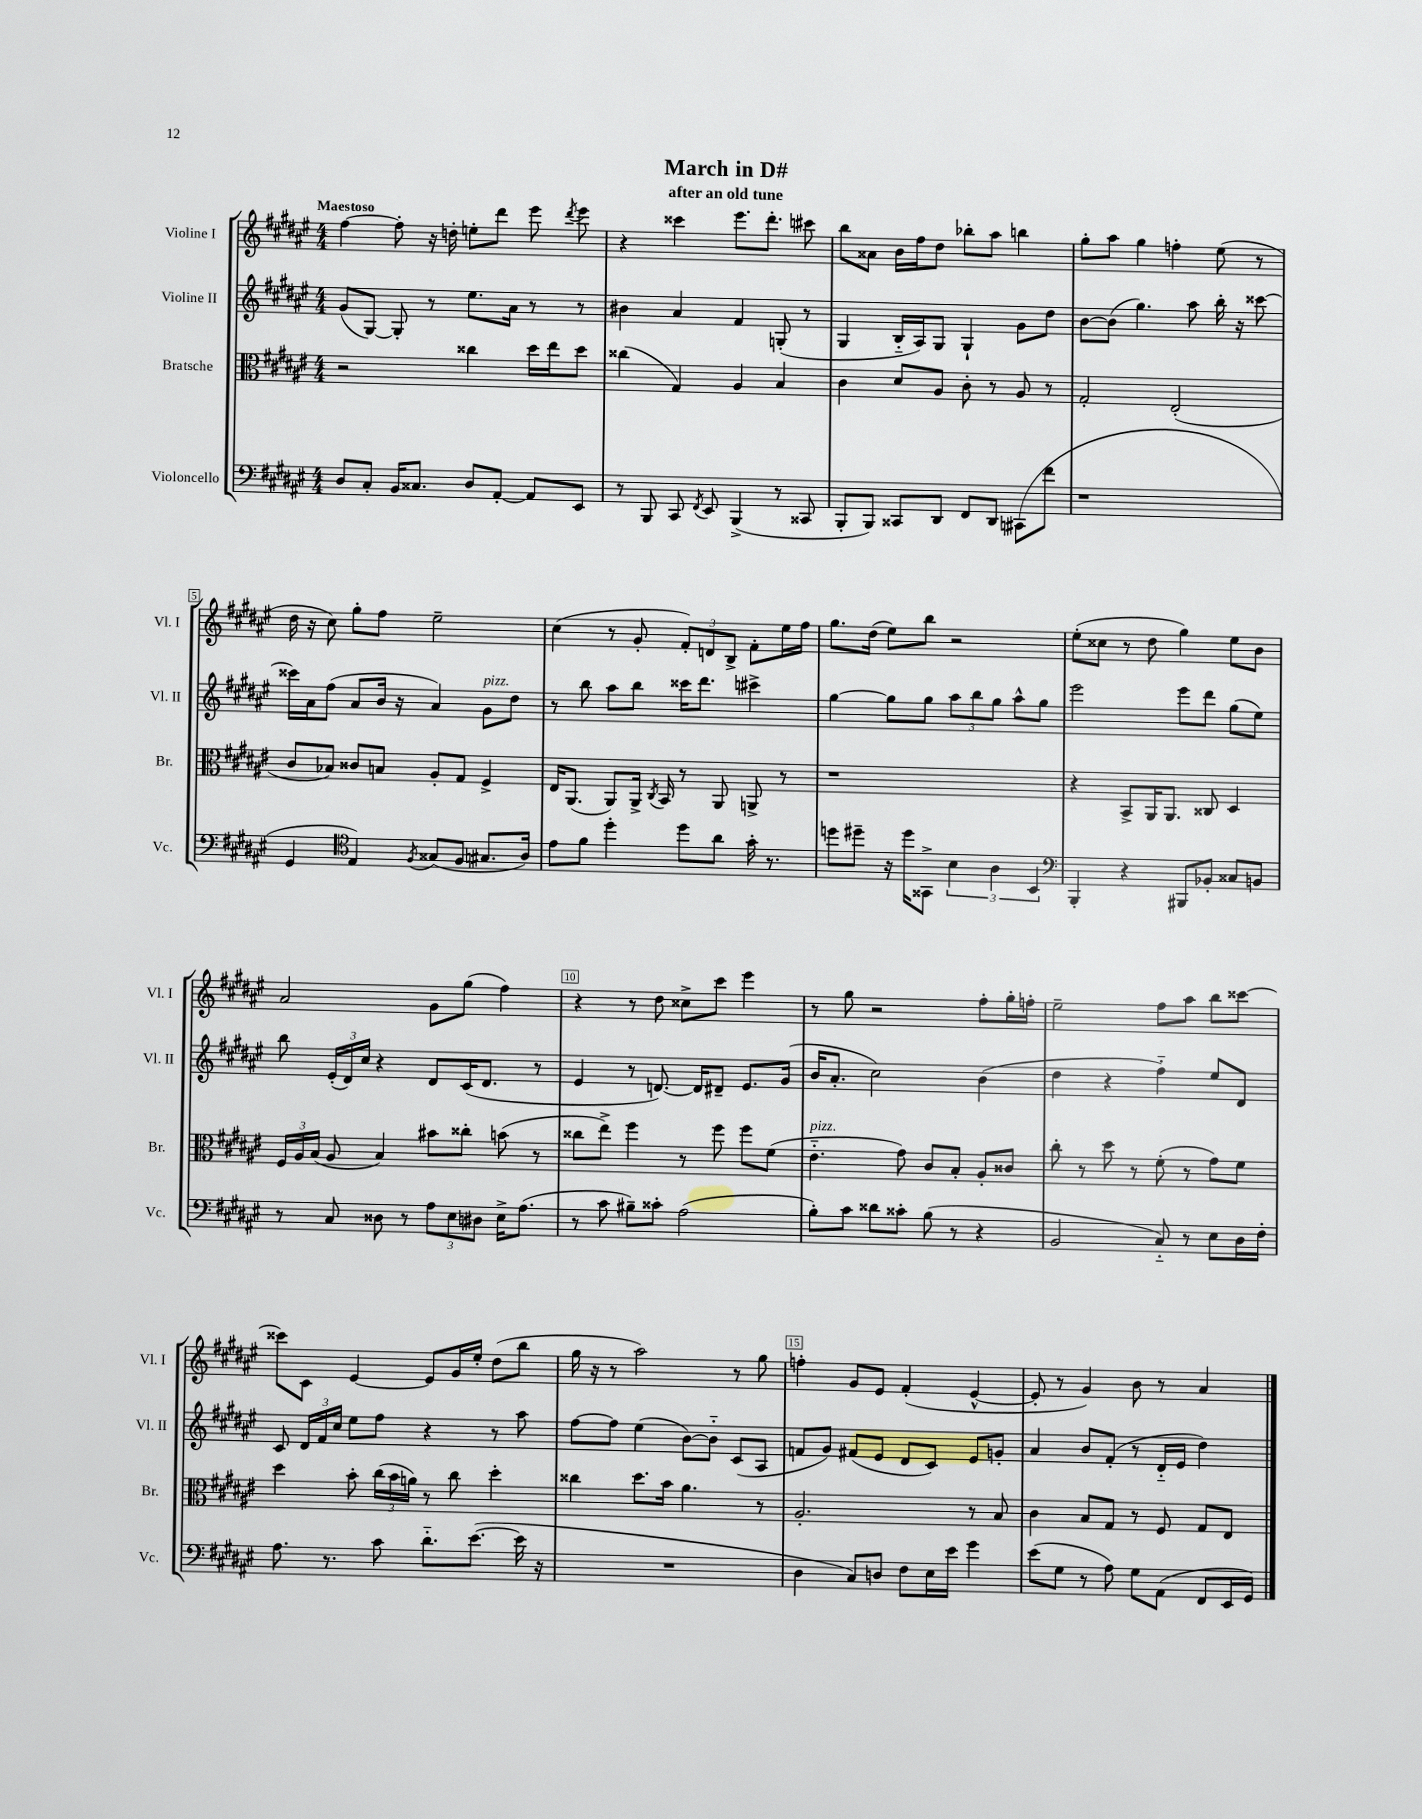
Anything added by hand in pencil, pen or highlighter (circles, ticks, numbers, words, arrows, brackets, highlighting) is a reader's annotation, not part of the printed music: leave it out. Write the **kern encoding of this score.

**kern	**kern	**kern	**kern
*staff4	*staff3	*staff2	*staff1
*clefF4	*clefC3	*clefG2	*clefG2
*k[f#c#g#d#a#e#]	*k[f#c#g#d#a#e#]	*k[f#c#g#d#a#e#]	*k[f#c#g#d#a#e#]
*M4/4	*M4/4	*M4/4	*M4/4
8D#	2r	(8g#	[4ff#
8C#'	.	[8G#)	.
16BB	.	8G#']	8ff#']
8.C##	.	.	.
.	.	8r	16r
.	.	.	16dd'
8D#	4cc##	8.ee#	8ee'
[8AA#'	.	.	8ddd#
.	.	16a#	.
8AA#]	16dd#	8r	8eee#
.	16ee#	.	.
.	.	.	8qddd#
8EE#	8dd#	8r	8eee#
=	=	=	=
8r	(4cc##	4b#	4r
8BBB	.	.	.
8CC#	4G#)	4a#	4ccc##
8qFF#	.	.	.
8EE#	.	.	.
(4BBB^	4A#	4f#	8.eee#
.	.	.	8.ddd#'
8r	4B	(8G'	.
8CC##	.	8r	8ccc#
=	=	=	=
8BBB'	4c#	4G#	8bb
8BBB)	.	.	8a##
8CC##	8d#	16B'~	16b
.	.	16A#)	16ff#
8DD#	8A#	8G#	8dd#
8FF#	8c#'	4G#`	8bb-'
8DD#	8r	.	8aa#
(8CC#	8A#	8g#	4bb
8f#	8r	8dd#	.
=	=	=	=
1r	2G#'	[8b	8gg#'
.	.	(8b]	8aa#
.	.	4.gg#)	4gg#
.	(2E#'	.	4ff'
.	.	8aa#	.
.	.	16bb'	(8ee#
.	.	16r	.
.	.	[8ccc##	8r
=	=	=	=
4GG#	8c#	16ccc##]	16dd#
.	.	16a#	16r
.	8B-)	(8ff#	8cc#)
*clefC4	*	*	*
4E#)	8c##	8a#	8gg#'
.	8B	16b	8ff#
.	.	16r	.
8qF#	.	.	.
(8G##	8A#'	4a#)	2ee#~
8F#	8G#	.	.
8.G#	4F#^	8g#	.
.	.	8dd#	.
16A#)	.	.	.
=	=	=	=
8e#	16E#	8r	(4cc#
.	(8.AA#	.	.
8f#	.	8bb	.
4dd#'	8AA#)	8aa#	8r
.	16AA#^	8bb	8g#'
.	8qC#	.	.
.	16BB	.	.
8dd#	8r	16ccc##	12f#')
.	.	8.ddd#	.
.	.	.	12d
8a#	8AA#	.	.
.	.	.	12B^
16g#'	8AA^	4ccc#^	8f#'
8.r	.	.	.
.	8r	.	16ee#
.	.	.	16ff#
=	=	=	=
8dd	1r	[4gg#	8.gg#
8dd#~	.	.	.
.	.	.	(16dd#
16r	.	8gg#]	8ee#)
16dd#	.	.	.
8GG##^	.	8gg#	8bb
6B	.	12aa#	2r
.	.	12bb	.
6A#	.	12gg#	.
.	.	8aa#^^	.
6BB	.	.	.
.	.	8gg#	.
=	=	=	=
*clefF4	*	*	*
4BBB'	4r	2eee#	(8ee#'
.	.	.	8cc##
4r	8BB^	.	8r
.	16AA#	.	8dd#
.	8.AA#	.	.
8BBB#	.	8eee#	4gg#)
8BB-'	8C##	8ddd#	.
8C##	4D#	(8gg#	8ee#
8BB	.	8ee#)	8b
=	=	=	=
8r	24F#	8bb	2a#
.	24A#	.	.
.	(24B	.	.
8C#	8A#	(24e#'	.
.	.	24d#)	.
.	.	24cc#	.
8D##	4B)	4r	.
8r	.	.	.
12A#	8b#	8d#	8g#
12E#	.	.	.
.	8cc##'	(16c#	(8gg#
12D#	.	.	.
.	.	8.d#	.
16E#^	(8b	.	4ff#)
(8.A#	.	.	.
.	8r	8r	.
=	=	=	=
8r	8cc##	4e#	4r
8c#	8ee#^)	.	.
8B#~)	4ff#	8r	8r
8c##'	.	[8.d)	8dd#
(2A#	8r	.	8cc##^
.	.	16d]	.
.	8ff#	8d#~	8ccc#
.	8ff#	8.e#	4eee#
.	(8f#	.	.
.	.	(16g#	.
=	=	=	=
8B')	4.e#'~	16b	8r
.	.	8.a#'	.
8c#	.	.	8gg#
8d##	.	2cc#)	2r
8c##'	8g#)	.	.
(8B	8c#	.	.
8r	8B'	.	.
4r	8A#'	(4b	8ff#'
.	8c##	.	16gg#'
.	.	.	16ff'
=	=	=	=
2BB	8cc#'	4dd#	2ee#~
.	8r	.	.
.	8dd#	4r	.
.	8r	.	.
8C#'~)	(8f#'	4ff#'~)	8ff#
8r	8r	.	8aa#
8E#	8g#)	8ee#	8bb
16D#	8f#	8d#	[8ccc##
16F#'	.	.	.
=	=	=	=
8.A#	4dd#	8c#	8ccc##]
.	.	24d#	8c#
.	.	24f#	.
8.r	.	.	.
.	.	24cc#	.
.	8b'	8ee#	[4e#
8c#	(24cc#	8ff#	.
.	24b	.	.
.	24a)	.	.
8.d#'~	8r	4r	8e#]
.	8cc#	.	16g#
([8.e#	.	.	16ee#'
.	4dd#'	8r	(8dd#
16e#]	.	8aa#	8bb
16r	.	.	.
=	=	=	=
1r	4cc##	[8ff#	16gg#
.	.	.	16r
.	.	8ff#]	8r
.	8.dd#	(4ee#	2aa#)
.	16b	.	.
.	4.a#	[8b)	.
.	.	8b'~]	.
.	.	(8c#	8r
.	8r	8A#	8gg#
=	=	=	=
4D#	2.A#'	8f	4ff'
.	.	8g#)	.
8C#)	.	(8f#	8g#
8D	.	8e#	8e#
8F#	.	8d#	(4f#'
16E#	.	8c#)	.
16e#	.	.	.
4g#	8r	8e#	[4e#^^
.	8B	8g'	.
=	=	=	=
(8e#	4c#	4a#	8e#']
8G#	.	.	8r
8r	8B	8b	4g#)
8A#)	8G#	(8f#'	.
8G#	8r	8r	8b
(8AA#	8F#	16d#'~	8r
.	.	16e#	.
8FF#	8G#	4dd#)	4a#
16EE#	8E#	.	.
16GG#)	.	.	.
==	==	==	==
*-	*-	*-	*-
